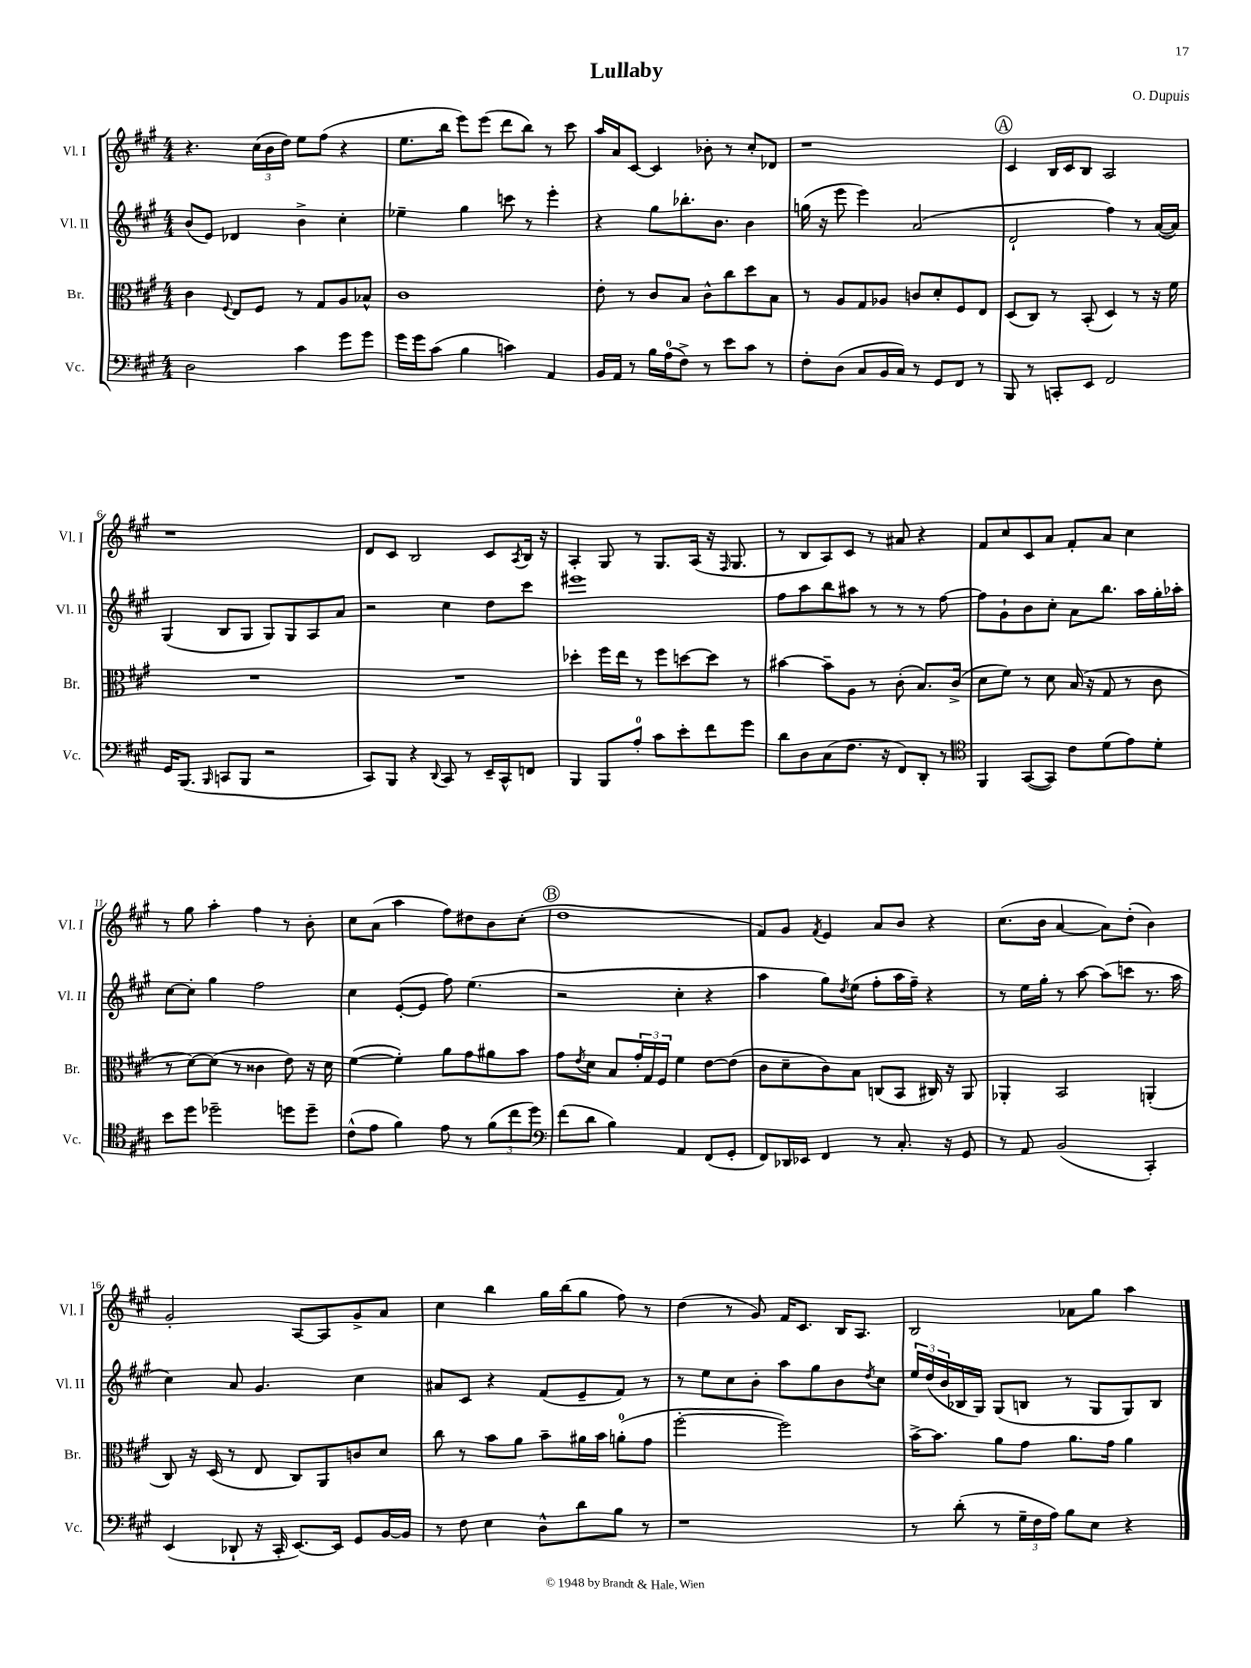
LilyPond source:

\header { title = "Lullaby" composer = "O. Dupuis" }
<<
\new StaffGroup <<
\new Staff = "s0" \with { instrumentName = "Vl. I" shortInstrumentName = "Vl. I" } {
    \clef treble \key a \major \numericTimeSignature \time 4/4
    r4. \tuplet 3/2 { cis''16( b'16 d''16) } e''8 fis''8( r4 |
    e''8. b''16 e'''8) e'''8( d'''8 b''8) r8 cis'''8 |
    a''16 a'16 cis'8~ cis'4 bes'8-. r8 cis''8-. des'8 |
    r1 |
    \mark \markup { \circle "A" } cis'4 b16 cis'16 b8 a2 |
    r1 |
    d'8 cis'8 b2 cis'8 \acciaccatura { a8 } b16 r16 |
    a4-. gis8 r8 gis8. a16( r16 \grace { fis16 } gis8. |
    r8 b8 a8) cis'8 r8 ais'8 r4 |
    fis'8 cis''8 cis'8 a'8 fis'8-. a'8 cis''4 |
    r8 gis''8 a''4-. fis''4 r8 b'8-. |
    cis''8 a'8( a''4 fis''8) dis''8 b'8 cis''8-.( |
    \mark \markup { \circle "B" } d''1 |
    fis'8) gis'8 \acciaccatura { fis'8 } e'4 a'8 b'8 r4 |
    cis''8.( b'16 a'4~ a'8) d''8-.( b'4) |
    gis'2-. a8~ a8 gis'8-> a'8 |
    cis''4 b''4 gis''16 b''16( gis''8 fis''8) r8 |
    d''4( r8 gis'8) fis'16 cis'8. b16 a8. |
    b2 aes'8 gis''8 a''4 \bar "|." |
}
\new Staff = "s1" \with { instrumentName = "Vl. II" shortInstrumentName = "Vl. II" } {
    \clef treble \key a \major \numericTimeSignature \time 4/4
    b'8( e'8) des'4 b'4-> cis''4-. |
    ees''4-- gis''4 c'''8 r8 e'''4-. |
    r4 gis''8 bes''8.-. b'8. b'4 |
    g''16( r16 e'''8 e'''4) a'2( |
    \mark \markup { \circle "A" } d'2-! fis''4) r8 a'16~( a'16) |
    gis4( b8 gis8 gis8) gis8 a8 a'8 |
    r2 cis''4 d''8 cis'''8 |
    eis'''1 |
    fis''8 a''8 b''8 ais''8 r8 r8 r8 fis''8~ |
    fis''8 gis'8-! b'8 cis''8-. a'8 b''8. a''16 gis''16-. aes''16-. |
    cis''8~ cis''8-. gis''4 fis''2 |
    cis''4 e'8~-.( e'8 fis''8) e''4.( |
    \mark \markup { \circle "B" } r2 cis''4-. r4 |
    a''4 gis''8) \acciaccatura { d''8 } e''8( fis''8-. a''16 fis''16--) r4 |
    r8 e''16 gis''16-. r8 a''8~ a''8( c'''8 r8. a''16 |
    cis''4) a'8 gis'4. cis''4 |
    ais'8 cis'8 r4 fis'8( e'8-- fis'8) r8 |
    r8 e''8 cis''8 b'8-. a''8 gis''8 b'8 \acciaccatura { d''8 } cis''8 |
    \tuplet 3/2 { e''16 d''16( b'16 } bes16 gis16) gis8( b8 r8 gis8 gis8) b8 \bar "|." |
}
\new Staff = "s2" \with { instrumentName = "Br." shortInstrumentName = "Br." } {
    \clef alto \key a \major \numericTimeSignature \time 4/4
    cis'4 \appoggiatura { fis8 } e8 fis8 r8 gis8 a8 bes8-^ |
    cis'1 |
    e'8-. r8 cis'8 b8 cis'8-^ cis''8 d''8 b8 |
    r8 a8 gis8 aes8 c'8 d'8-. fis8 e8 |
    \mark \markup { \circle "A" } d8( cis8) r8 b,8-.( d4) r8 r16 fis'16 |
    R1 |
    R1 |
    des''4-. fis''16 e''16 r8 fis''8 d''8~ d''8 r8 |
    bis'4~ bis'8-- a8 r8 cis'8-.( b8.) cis'16->( |
    d'8 fis'8) r8 d'8 b16( r16 gis8 r8 cis'8 |
    r8 d'8~) d'8( r8 cisis'4 e'8) r16 d'16 |
    fis'4~( fis'4-.) a'8 gis'8 ais'8 b'8 |
    \mark \markup { \circle "B" } gis'8 \acciaccatura { e'8 } d'8 b8 \tuplet 3/2 { gis'16-. gis16 fis16 } fis'4 e'8~ e'8( |
    cis'8 d'8-- cis'8) b8 c8( b,8 cis16) r16 a,8 |
    aes,4-. b,2 a,4-.( |
    cis8) r16 d16( r8 e8 cis8) a,8 c'8 d'8 |
    cis''8 r8 b'8 a'8 b'8-- ais'16 b'16 a'8-0-.( gis'8 |
    fis''2~-. fis''2) |
    b'16~-> b'8. a'8 gis'8 a'8. gis'16 a'4 \bar "|." |
}
\new Staff = "s3" \with { instrumentName = "Vc." shortInstrumentName = "Vc." } {
    \clef bass \key a \major \numericTimeSignature \time 4/4
    d2 cis'4 gis'8 gis'8 |
    gis'16 gis'16 cis'8( b4 c'4) a,4 |
    b,16 a,16 r8 b16 a16-0( fis8->) r8 e'8 cis'8 r8 |
    fis8-. d8( cis8 b,16 cis16) r8 gis,8 fis,8 r8 |
    \mark \markup { \circle "A" } b,,8 r8 c,8-. e,8 fis,2 |
    gis,16 b,,8.( \grace { b,,16 } c,8 b,,8 r2 |
    cis,8) b,,8 r4 \appoggiatura { d,8 } cis,8 r8 e,16-- cis,16-^ f,8 |
    b,,4 b,,8 a8-0-. cis'8 e'8-. fis'8 gis'8 |
    d'8 d8 cis8( fis8. r16 fis,8) d,8-. r8 |
    \clef tenor fis,4 gis,8~( gis,8) cis'8 d'8( e'8) d'8-. |
    b'8 d''8 des''2-- d''8 d''8-- |
    cis'8-^( e'8 fis'4) e'8 r8 \tuplet 3/2 { fis'8( cis''8 d''8) } |
    \mark \markup { \circle "B" } \clef bass fis'8( d'8 b4) a,4 fis,8( gis,8-. |
    fis,8) des,16 ees,16 fis,4 r8 cis8.-. r16 gis,8 |
    r8 a,8 b,2( cis,4-.) |
    e,4( des,8-! r16 cis,16-. e,8.~) e,16 gis,8 b,16~ b,16 |
    r8 fis8 e4 d8-^ d'8 b8 r8 |
    r1 |
    r8 d'8-.( r8 \tuplet 3/2 { gis16-- fis16 a16) } b8 e8 r4 \bar "|." |
}
>>
>>
